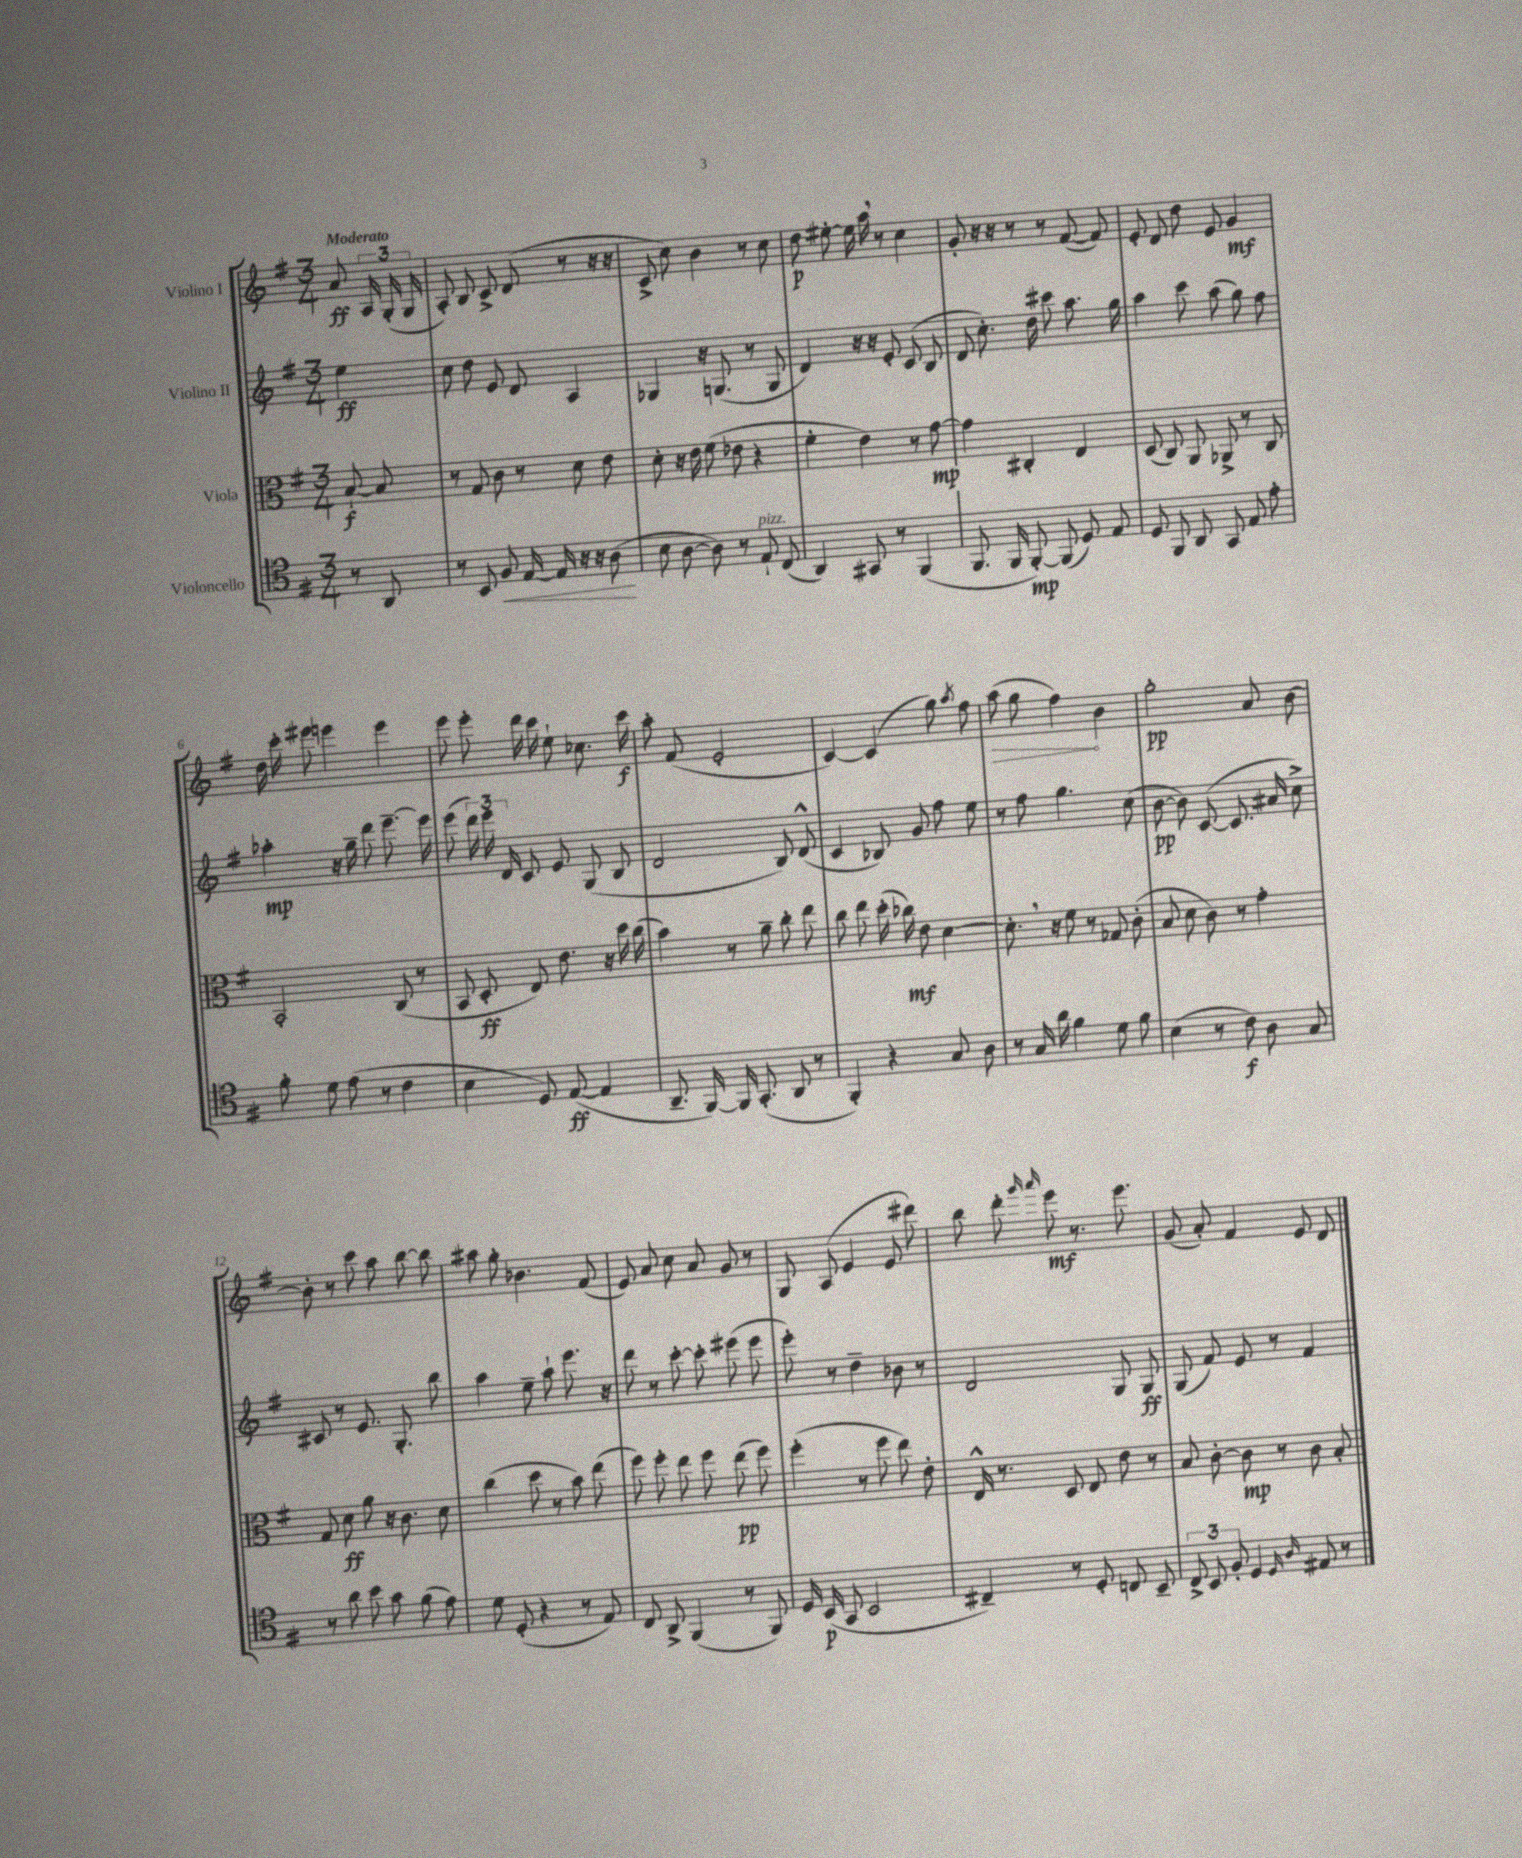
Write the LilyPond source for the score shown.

<<
\new StaffGroup <<
\new Staff = "s0" \with { instrumentName = "Violino I" } {
    \clef treble \key g \major \numericTimeSignature \time 3/4 \partial 4 \tempo "Moderato"
    \autoBeamOff a'8\ff \tuplet 3/2 { a16 g16-.( g16 } |
    a8-.) b8 c'8-> d'8( r8 r16 r16 |
    c'8-> c''8) b'4 r8 c''8 |
    d''8\p eis''8~-. eis''16 a''16 \breathe r8 c''4 |
    g'8-. r16 r16 r8 r8 fis'8~( fis'8) |
    e'8-. d'8 d''8 e'8 g'4\mf |
    d''16 c'''16-. eis'''8 e'''4 e'''4 |
    e'''8 e'''8-. d'''16 c'''16 e''8-! ces''8. c'''16\f |
    a''8-. fis'8( e'2-. |
    c'4~) c'4( g''8) \acciaccatura { a''8 } fis''8 |
    \once \override Hairpin.circled-tip = ##t a''8\>( g''8 fis''4\!) b'4 |
    g''2-.\pp a'8 b'8~ |
    b'8-. r8 c'''8 a''8 b''8~ b''8 |
    ais''8 g''8-. bes'4. fis'8( |
    e'8) a'8 c''8 a'8 g'8 r8 |
    g8 a8( e'4 e'8 dis'''8) |
    b''8 d'''8-. \grace { g'''16 a'''16 } e'''8\mf r8. e'''8. |
    g'8( a'8-.) fis'4 e'8 d'8 \bar "|." |
}
\new Staff = "s1" \with { instrumentName = "Violino II" } {
    \clef treble \key g \major \numericTimeSignature \time 3/4 \partial 4
    \autoBeamOff e''4\ff |
    c''8 d''8 e'8 d'8 a4 |
    ges4 r16 g8.( r8 g8 |
    d'4) r16 r16 e'8-. c'8( b8 |
    d'8 c''8.-.) d''16 cis'''8 a''8. g''16 |
    a''4 c'''8 a''8( g''8) fis''8 |
    aes''4-.\mp r16 g''16-- d'''8 e'''8.~-- e'''16 |
    e'''8( \tuplet 3/2 { d'''16) e'''16 d'16 } c'8 e'8 g8( b8 |
    d'2 b8) d'8-^( |
    c'4 bes8) g'8 fis''8 e''8 |
    r8 fis''8 g''4. c''8( |
    b'8~\pp b'8) c'8~( c'8. ais'16 c''8->) |
    cis'8 r8 e'8. g8.-. b''8 |
    a''4 e''8-- a''8-! e'''8. r16 |
    d'''8 r8 c'''8~-. c'''8-. eis'''8( eis'''8 |
    e'''8-.) r8 d''4-- bes'8 r8 |
    d'2 g8 g8\ff |
    g8( fis'8) e'8 r8 fis'4 \bar "|." |
}
\new Staff = "s2" \with { instrumentName = "Viola" } {
    \clef alto \key g \major \numericTimeSignature \time 3/4 \partial 4
    \autoBeamOff b8~-!\f b8 |
    r8 g8 c'8 r8 d'8 e'8 |
    d'8-. r16 e'16 fis'8( ees'8 r4 |
    fis'4-. e'4) r8 g'8~\mp |
    g'4 cis4-. e4 |
    d8( c8) a,8 aes,8-> r8 c8 |
    b,2-. c8( r8 |
    b,8 d8-.\ff e8) e'8. r16 d''16 c''16( |
    b'4) r8 a'8-- c''8-. e''8 |
    c''8 e''8 d''16-.( ces''16\mf) e'8 d'4~ |
    d'8.-. \breathe r16 fis'8 r8 ges8 c'8-.( |
    b8 d'8 c'8) r8 g'4-. |
    g8 d'8\ff a'8 r16 c'8. d'8 |
    c''4( d''8 r8 b'8) e''8( |
    fis''8) fis''8-. e''8 fis''8 e''8\pp( fis''8) |
    fis''4-.( r8 fis''8 e''8) e'8-. |
    e16-^ r8. d8 e8 e'8 r8 |
    b8 c'8~-. c'8\mp r8 c'8 b8-. \bar "|." |
}
\new Staff = "s3" \with { instrumentName = "Violoncello" } {
    \clef tenor \key g \major \numericTimeSignature \time 3/4 \partial 4
    \autoBeamOff r8 a,8 |
    r8 b,8 fis8\< e16~ e16 r16 r16 a8\!( |
    b8 a8~ a8) r8 e8-!^\markup { \italic "pizz." } c8( |
    a,4) gis,8 r8 fis,4( |
    fis,8. fis,16 fis,8~-.\mp) fis,8( d8) e8 |
    d8 fis,8 a,8 g,8 e8 e'8-. |
    fis'8-. d'8 e'8( r8 c'4 |
    b4 d8) e8~\ff( e4 |
    a,8.-- fis,16~) fis,16 g,8.-.( a,8 r8 |
    fis,4-.) r4 g8 a8 |
    r8 g16 a'16 fis'4 d'8 fis'8 |
    b4( r8 c'8\f) a8 g8 |
    r8 a'8 b'8 g'8 fis'8( e'8) |
    d'8 d8-.( r4 r8 e8) |
    c8 a,8-> fis,4( r8 fis,8) |
    d16 b,16\p( g,8 b,2 |
    cis4--) r8 d8-. c8 b,8-- |
    \tuplet 3/2 { c8-> b,8 fis8-. } d4 \grace { d16 a16 } eis8 r8 \bar "|." |
}
>>
>>
